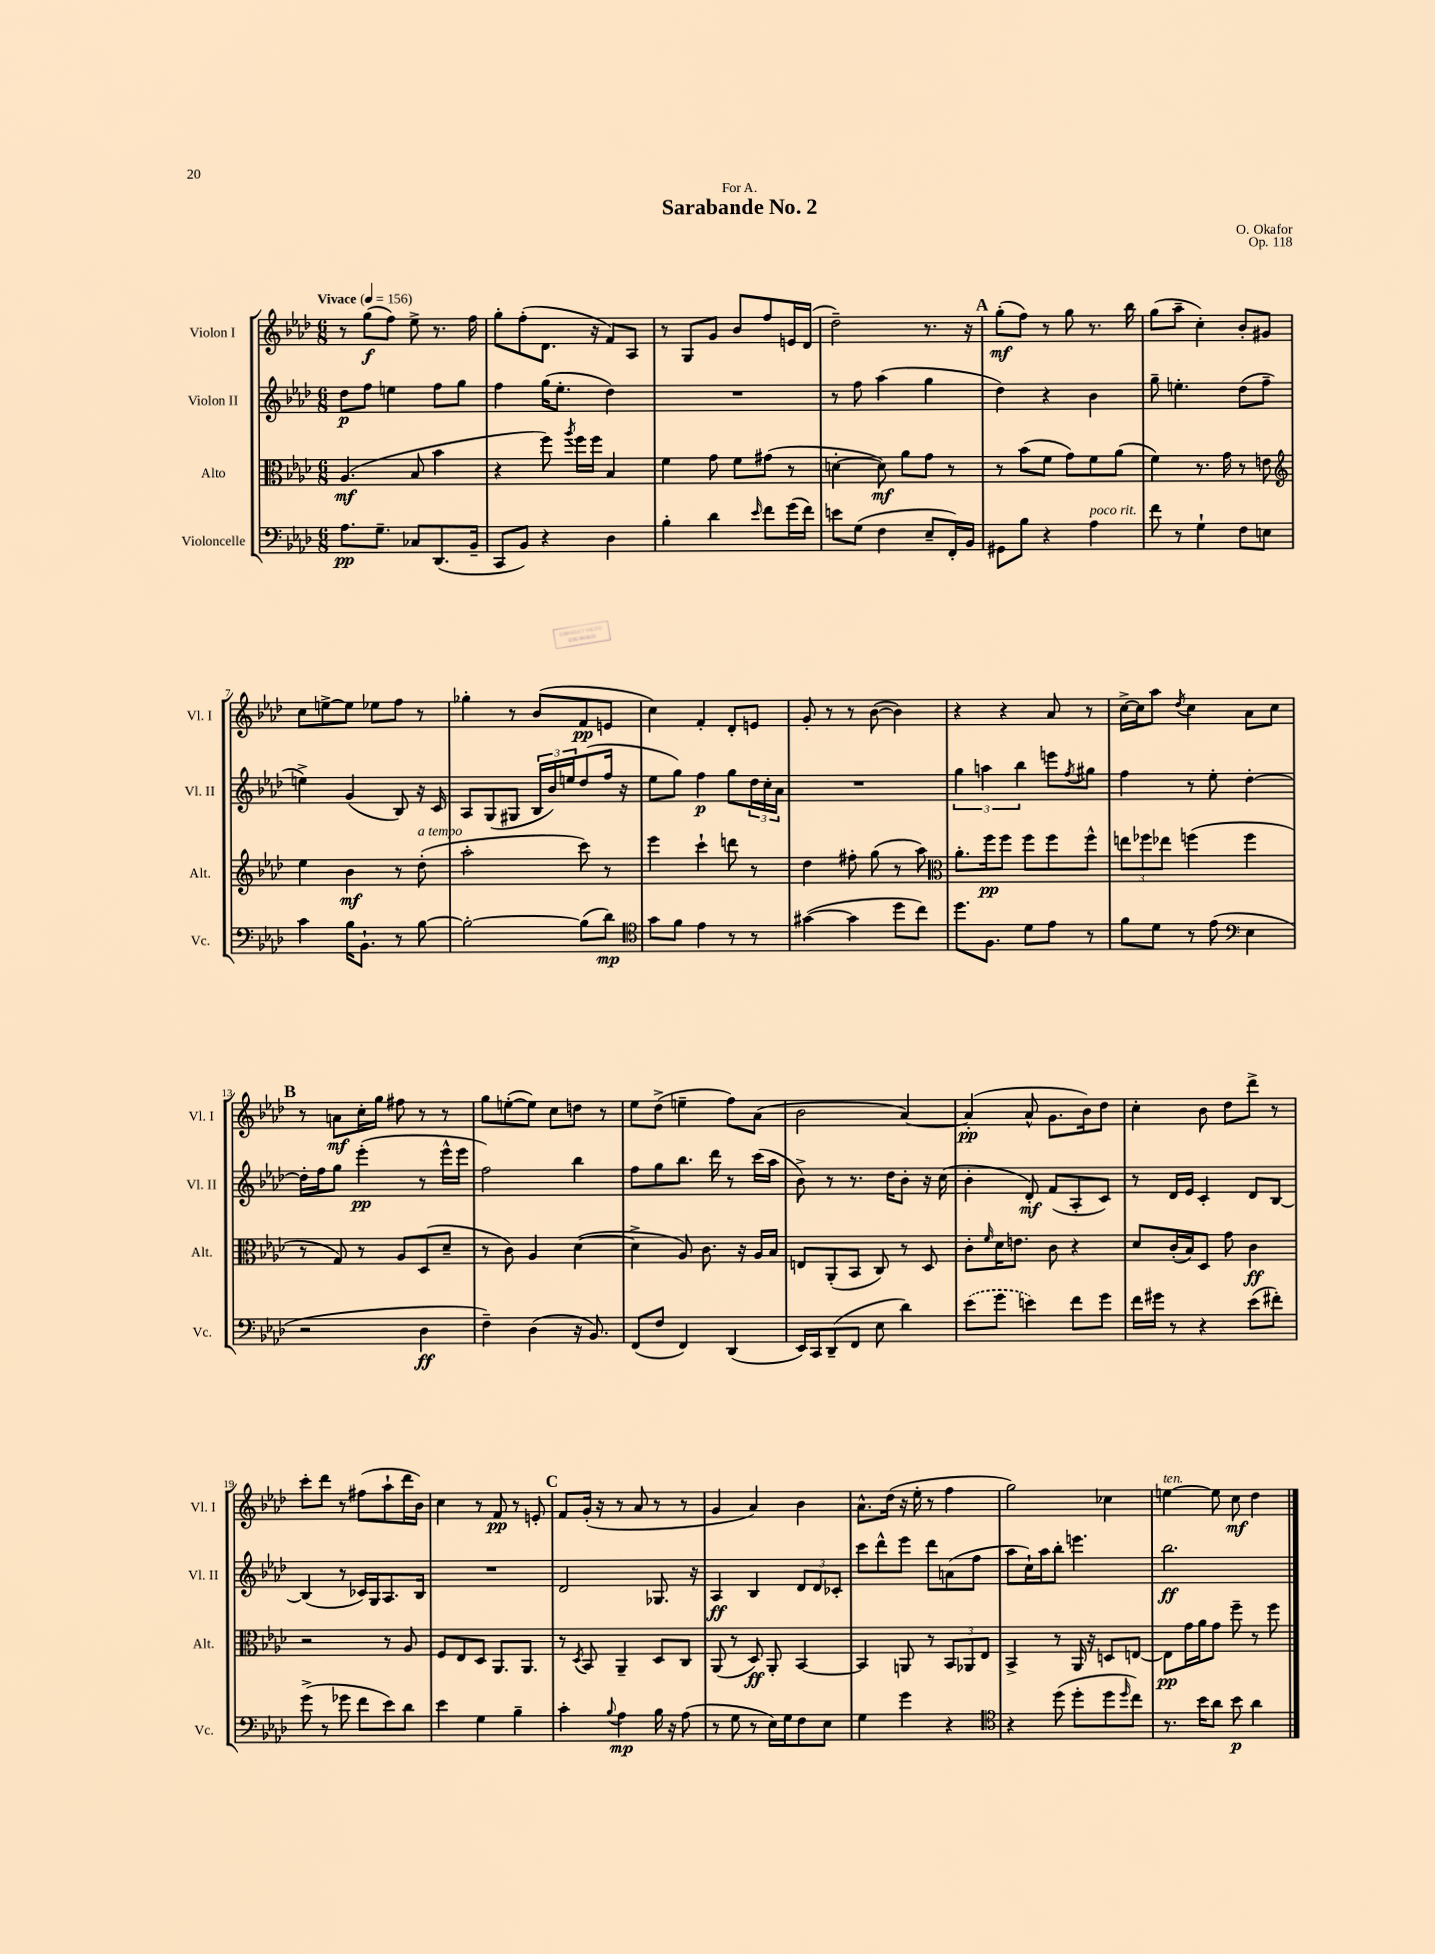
\header { title = "Sarabande No. 2" composer = "O. Okafor" dedication = "For A." opus = "Op. 118" }
<<
\new StaffGroup <<
\new Staff = "s0" \with { instrumentName = "Violon I" shortInstrumentName = "Vl. I" } {
    \clef treble \key aes \major \numericTimeSignature \time 6/8 \tempo "Vivace" 4 = 156
    r8 g''8\f( f''8) ees''8-> r8. f''16 |
    g''8-. f''8-.( des'8. r16 f'8) aes8 |
    r8 g8 g'8 bes'8 f''8 e'16 des'16( |
    des''2--) r8. r16 |
    \mark \markup { \bold "A" } g''8-.\mf( f''8) r8 g''8 r8. bes''16 |
    g''8( aes''8-- c''4-.) bes'8-. gis'8 |
    c''8 e''8~-> e''8 ees''8 f''8 r8 |
    ges''4-. r8 bes'8( f'8\pp e'8 |
    c''4) f'4-. des'8-. e'8 |
    g'8-. r8 r8 bes'8~( bes'4) |
    r4 r4 aes'8 r8 |
    c''16~-> c''16 aes''8 \acciaccatura { des''8 } c''4 aes'8 c''8 |
    \mark \markup { \bold "B" } r8 a'8\mf c''16-. g''16 fis''8 r8 r8 |
    g''8 e''8~-.( e''8) c''8 d''8 r8 |
    ees''8 des''8->( e''4-- f''8) aes'8( |
    bes'2 aes'4~) |
    aes'4-.\pp( aes'8-^ g'8. bes'16) des''8 |
    c''4-. bes'8 des''8 des'''8-> r8 |
    c'''8-. des'''8 r8 fis''8( aes''8-! des'''16 bes'16) |
    c''4 r8 f'8\pp r8 e'8-. |
    \mark \markup { \bold "C" } f'8 g'16-.( r16 r8 aes'8 r8 r8 |
    g'4 aes'4) bes'4 |
    aes'8.-^ des''16( r16 ees''16-. r8 f''4 |
    g''2) ces''4 |
    e''4~^\markup { \italic "ten." } e''8 c''8\mf des''4 \bar "|." |
}
\new Staff = "s1" \with { instrumentName = "Violon II" shortInstrumentName = "Vl. II" } {
    \clef treble \key aes \major \numericTimeSignature \time 6/8
    des''8\p f''8 e''4 f''8 g''8 |
    f''4 g''16( ees''8.-. des''4) |
    R2. |
    r8 f''8 aes''4( g''4 |
    \mark \markup { \bold "A" } des''4) r4 bes'4 |
    g''8-- e''4.-. des''8( f''8-- |
    e''4->) g'4( bes8) r16 c'16 |
    aes8 g8( gis8 \tuplet 3/2 { bes16 bes'16) e''16 } des''8( f''16 r16 |
    ees''8 g''8) f''4\p g''8 \tuplet 3/2 { des''16 c''16-. aes'16 } |
    R2. |
    \tuplet 3/2 { g''4 a''4 bes''4 } e'''8 \acciaccatura { f''8 } gis''8 |
    f''4 r8 ees''8-. des''4~-. |
    \mark \markup { \bold "B" } des''16-. f''16 g''8 ees'''4-.\pp( r8 ees'''16-^ ees'''16 |
    f''2) bes''4 |
    f''8 g''8 bes''8. des'''16 r8 c'''16( aes''16 |
    bes'8->) r8 r8. des''16 bes'8-. r16 c''16( |
    bes'4-. des'8-.\mf) f'8( aes8-. c'8) |
    r8 des'16 ees'16 c'4-. des'8 bes8~ |
    bes4( r8 ces'16) g16 aes8. bes16 |
    R2. |
    \mark \markup { \bold "C" } des'2 ges8. r16 |
    aes4\ff bes4 \tuplet 3/2 { des'8 des'8 ces'8-. } |
    c'''8 des'''8-^ ees'''8 des'''8 a'8( f''8 |
    aes''8 c''16-!) aes''16 bes''8-. e'''4. |
    bes''2.\ff \bar "|." |
}
\new Staff = "s2" \with { instrumentName = "Alto" shortInstrumentName = "Alt." } {
    \clef alto \key aes \major \numericTimeSignature \time 6/8
    aes4.\mf( bes8 bes'4 |
    r4 f''8) \acciaccatura { aes''8 } f''16 f''16 bes4 |
    f'4 g'8 f'8 gis'8( r8 |
    d'4~-. d'8\mf) aes'8 g'8 r8 |
    \mark \markup { \bold "A" } r8 bes'8( f'8 g'8) f'8 aes'8( |
    f'4) r8. g'16 r8 e'8 |
    \clef treble ees''4 bes'4\mf r8 des''8-.^\markup { \italic "a tempo" }( |
    aes''2-. c'''8) r8 |
    ees'''4 c'''4-! d'''8 r8 |
    des''4 fis''8-. g''8( r8 aes''8) |
    \clef alto aes'8.-. f''16\pp f''8 f''8 f''8 f''8-^ |
    \tuplet 3/2 { e''8 fes''8 ees''8 } f''4( f''4 |
    \mark \markup { \bold "B" } r8 g8) r8 aes8 des8( des'8-- |
    r8 c'8) aes4 des'4~( |
    des'4-> aes8) c'8. r16 aes16 bes16 |
    e8 aes,8-.( bes,8 c8) r8 des8 |
    c'8-. \grace { f'16 } des'16 e'8. c'8 r4 |
    des'8 c'16-.( bes16) des8 g'8 c'4\ff |
    r2 r8 aes8 |
    f8 ees8 des8 aes,8. aes,8. |
    \mark \markup { \bold "C" } r8 \acciaccatura { des8 } bes,8 aes,4-- des8 c8 |
    aes,8( r8 des8\ff) aes,8-. bes,4~ |
    bes,4 a,8 r8 \tuplet 3/2 { bes,8 aes,8 ees8 } |
    bes,4-> r8 aes,16 r16 d8 e8~ |
    e8\pp g'16 aes'16 g'8 f''8-- r8 f''8 \bar "|." |
}
\new Staff = "s3" \with { instrumentName = "Violoncelle" shortInstrumentName = "Vc." } {
    \clef bass \key aes \major \numericTimeSignature \time 6/8
    aes8.\pp g8.-- ces8 des,8.( bes,16-- |
    c,8 bes,8) r4 des4 |
    bes4-. des'4 \grace { ees'16 } f'8 g'16( f'16) |
    e'8 g8( f4 ees8-- f,16-.) bes,16 |
    \mark \markup { \bold "A" } gis,8 bes8 r4 aes4^\markup { \italic "poco rit." } |
    f'8 r8 g4-! f8 e8 |
    c'4 bes16 bes,8.-! r8 bes8~ |
    bes2~-. bes8( des'8\mp) |
    \clef tenor g'8 f'8 ees'4 r8 r8 |
    gis'4~( gis'4 des''8 c''8) |
    des''8. f8. des'8 ees'8 r8 |
    f'8 des'8 r8 ees'8( \clef bass ees4 |
    \mark \markup { \bold "B" } r2 des4\ff |
    f4--) des4( r16 bes,8.) |
    f,8( f8 f,4) des,4( |
    ees,16) c,16 des,8--( f,8 ees8 des'4) |
    \once \slurDashed ees'8( g'8 e'4) f'8 g'8 |
    f'16 gis'16 r8 r4 ees'8( fis'8-.) |
    g'8->( r8 ges'8 f'8 ees'8) des'8 |
    ees'4 g4 bes4-- |
    \mark \markup { \bold "C" } c'4-. \appoggiatura { bes8 } aes4\mp bes16 r16 aes8( |
    r8 g8 r8 ees16) g16 f8 ees8 |
    g4 g'4 r4 |
    \clef tenor r4 des''8( des''8-. des''8 \grace { des''16 } c''8) |
    r8. bes'16 aes'8 bes'8\p aes'4 \bar "|." |
}
>>
>>
